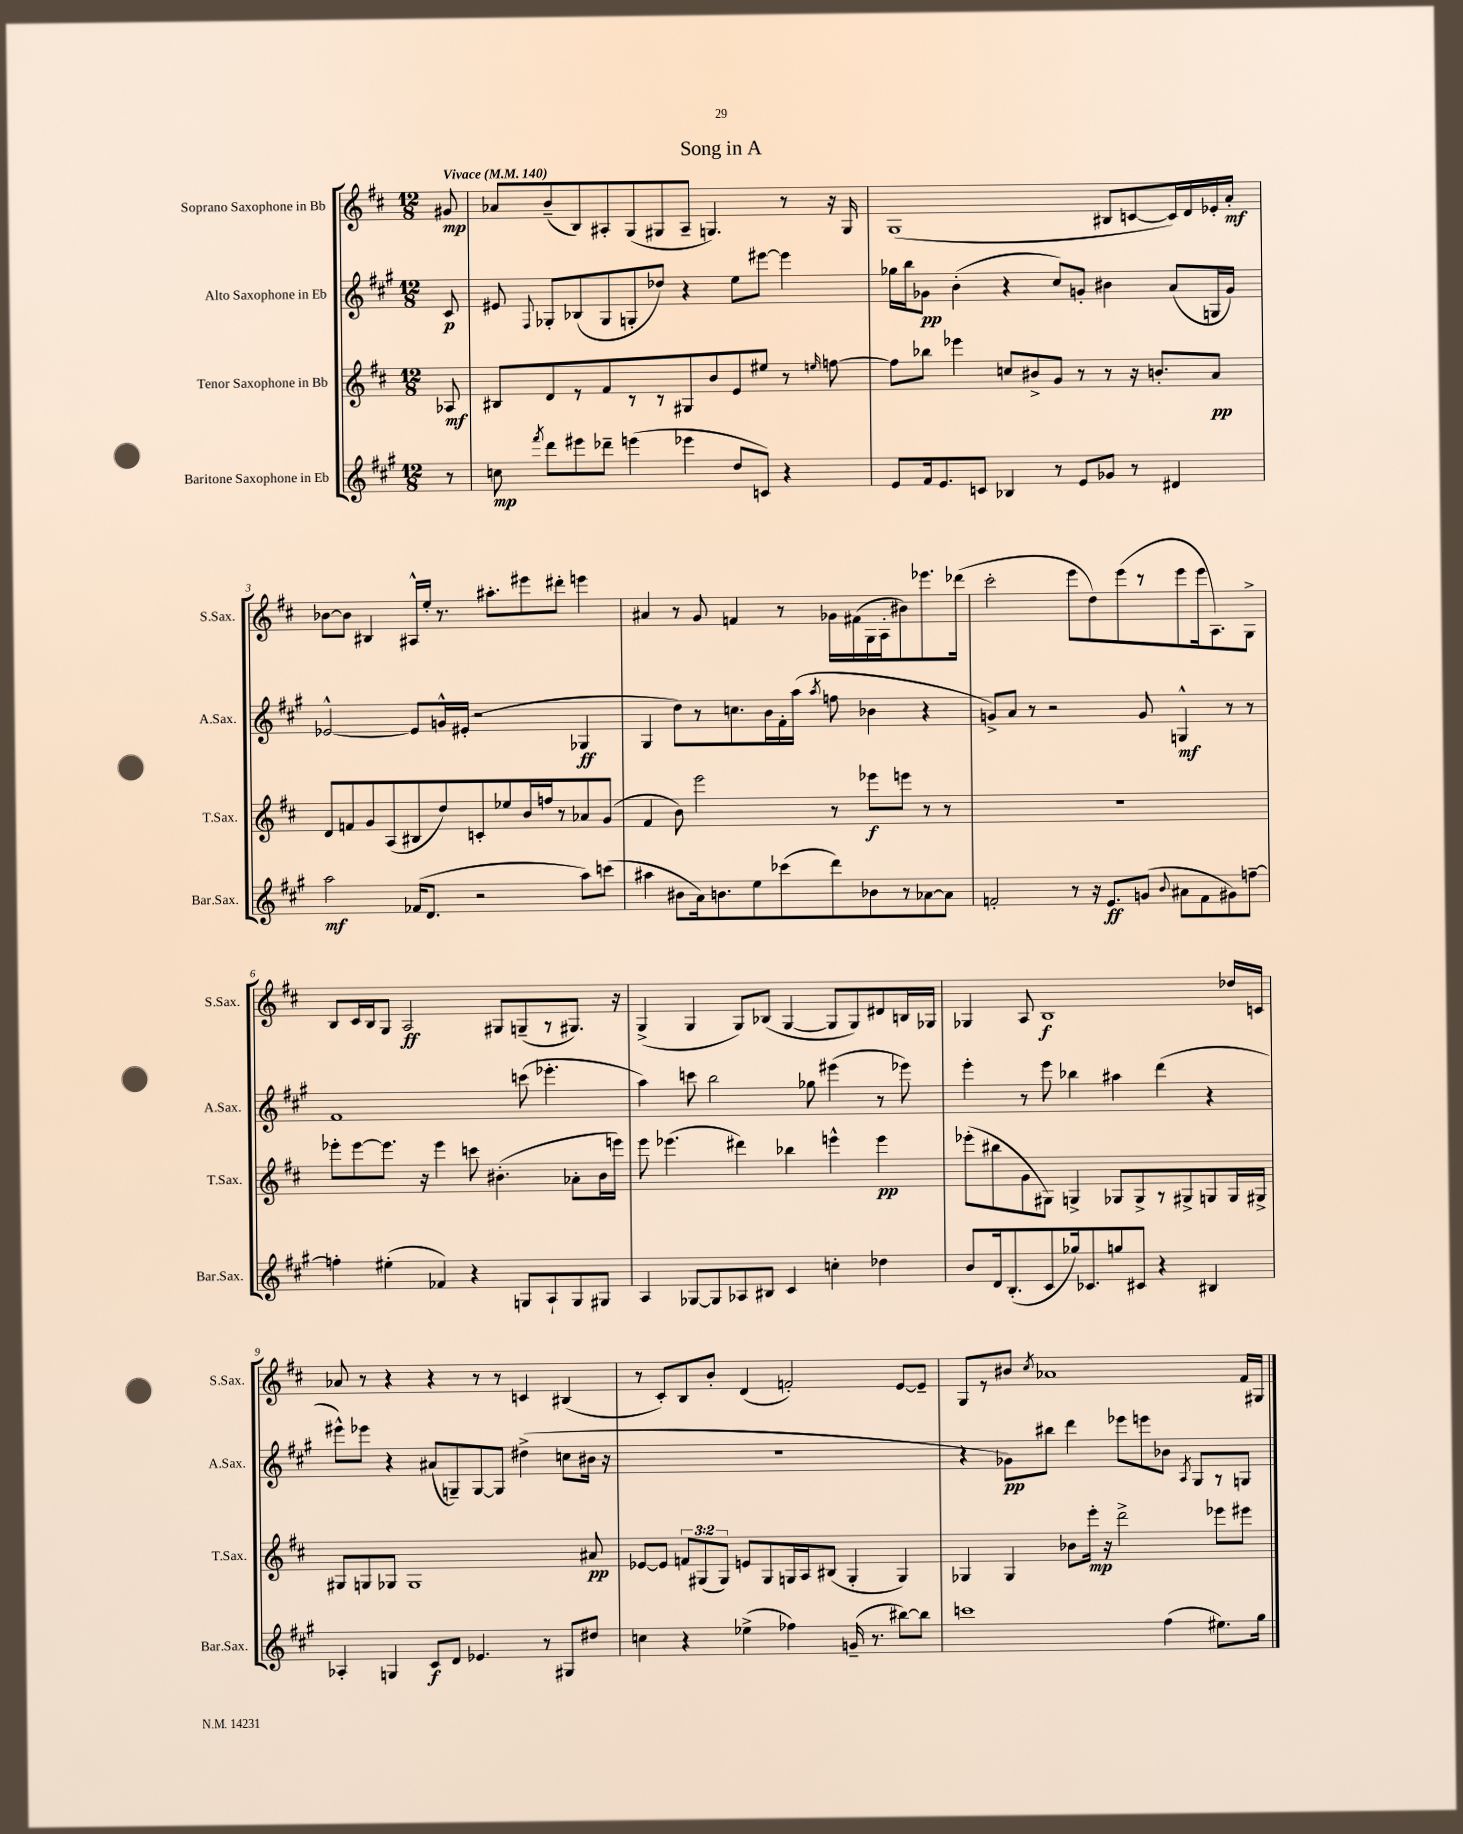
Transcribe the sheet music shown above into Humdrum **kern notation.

**kern	**dynam	**kern	**dynam	**kern	**dynam	**kern	**dynam
*part4	*part4	*part3	*part3	*part2	*part2	*part1	*part1
*staff4	*staff4	*staff3	*staff3	*staff2	*staff2	*staff1	*staff1
*I"Baritone Saxophone in Eb	*	*I"Tenor Saxophone in Bb	*	*I"Alto Saxophone in Eb	*	*I"Soprano Saxophone in Bb	*
*I'Bar.Sax.	*	*I'T.Sax.	*	*I'A.Sax.	*	*I'S.Sax.	*
*clefG2	*	*clefG2	*	*clefG2	*	*clefG2	*
*k[f#c#g#]	*	*k[f#c#]	*	*k[f#c#g#]	*	*k[f#c#]	*
*M12/8	*	*M12/8	*	*M12/8	*	*M12/8	*
*MM140	*	*MM140	*	*MM140	*	*MM140	*
=	=	=	=	=	=	=	=
!	!	!	!	!	!	!LO:TX:a:B:t=Vivace	!
8r	.	8A-X/	mf	8c#/	p	8g#X/	mp
=1	=1	=1	=1	=1	=1	=1	=1
8ccn\	mp	8B#X/L	.	8e#X/	.	8a-X/L	.
8qfff#/	.	.	.	8qqF#/	.	.	.
8ddd\L	.	8d/	.	8G-X'/L	.	(8b~/	.
8eee#X\	.	8r	.	(8B-X/	.	8B/)	.
8ddd-X~\J	.	8f#/	.	8G-/	.	8A#X'/	.
(4eeen\	.	8r	.	8Gn'/	.	(8G/	.
.	.	8r	.	8dd-X/J)	.	8G#X/	.
4eee-X\	.	8G#X/	.	4r	.	8A#~/J	.
.	.	8b/	.	.	.	4.Gn/)	.
8dd/L	.	8e/	.	8ee\L	.	.	.
8cn/J)	.	8ee#X/J	.	[8eee#X\J	.	.	.
4r	.	8r	.	4eee#\]	.	8r	.
.	.	16qqeen/	.	.	.	.	.
.	.	[8ffn\	.	.	.	16r	.
.	.	.	.	.	.	16G/	.
=2	=2	=2	=2	=2	=2	=2	=2
8e/L	.	8ff\L]	.	16gg-X\LL	.	(1G	.
.	.	.	.	16bb\J	.	.	.
16f#/k	.	8bb-X\J	.	8g-X\J	pp	.	.
8.e/	.	.	.	.	.	.	.
.	.	4eee-X\	.	(4b'\	.	.	.
8cn/J	.	.	.	.	.	.	.
4B-X/	.	8ccn/L	.	4r	.	.	.
.	.	8b#X^/	.	.	.	.	.
8r	.	8g/J	.	8cc#/L)	.	.	.
8e/L	.	8r	.	8gn'/J	.	.	.
8g-X/J	.	8r	.	4b#X\	.	8B#X/L	.
8r	.	16r	.	.	.	[8cn/	.
.	.	8.bn'/L	.	.	.	.	.
4d#X/	.	.	.	(8a/L	.	16c/L])	.
.	.	.	.	.	.	16d/	.
.	.	8a/J	pp	16Gn/L	.	16e-X'/	.
.	.	.	.	16g/JJ)	.	16a'/JJ	mf
!!LO:LB:g=z
=3	=3	=3	=3	=3	=3	=3	=3
2aa\	mf	8d/L	.	[2e-X^^/	.	[8b-X\L	.
.	.	8fn/	.	.	.	8b-\J]	.
.	.	8g/	.	.	.	4B#X/	.
.	.	(8A/	.	.	.	.	.
(16f-X/KL	.	8B#X/	.	8e-/L]	.	16A#X^^/LL	.
8.d/J	.	.	.	.	.	16ee'/JJ	.
.	.	8dd/)	.	16gn^^/L	.	8.r	.
.	.	.	.	(16e#X'/JJ	.	.	.
2r	.	8cn'/	.	2r	.	.	.
.	.	.	.	.	.	8.aa#X'\L	.
.	.	8ee-X/	.	.	.	.	.
.	.	16b/L	.	.	.	8eee#X\	.
.	.	16ffn/J	.	.	.	.	.
.	.	8r	.	.	.	8ddd#X'\J	.
8aa\L)	.	8a-X/	.	4G-X/	ff	4eeen\	.
(8cccn\J	.	(8g/J	.	.	.	.	.
=4	=4	=4	=4	=4	=4	=4	=4
4aa#X\	.	4f#/	.	4G#/	.	4a#X/	.
8b#X\L	.	8b\)	.	8dd\L)	.	8r	.
16a\k)	.	2eee\	.	8r	.	8g/	.
8.bn\	.	.	.	.	.	.	.
.	.	.	.	8.ccn\	.	4fn/	.
8ee\	.	.	.	.	.	.	.
.	.	.	.	16b\L	.	.	.
(8ccc-X\	.	.	.	16f#'\	.	8r	.
.	.	.	.	(16aa\JJ	.	.	.
.	.	.	.	8qaa/	.	.	.
8ddd\)	.	8r	.	8ffn\	.	16g-X\LL	.
.	.	.	.	.	.	(16f#X\	.
8b-X\	.	8eee-X\L	f	4b-X\	.	16G\	.
.	.	.	.	.	.	16A'\J	.
8r	.	8eeen\J	.	.	.	8b#X\)	.
[8a-X\	.	8r	.	4r	.	8.eee-X\	.
8a-\J]	.	8r	.	.	.	.	.
.	.	.	.	.	.	(16ddd-X\Jk	.
=5	=5	=5	=5	=5	=5	=5	=5
2fn'/	.	1.r	.	8gn^/L)	.	2ccc#'\	.
.	.	.	.	8a/J	.	.	.
.	.	.	.	8r	.	.	.
.	.	.	.	2r	.	.	.
8r	.	.	.	.	.	8eee\L	.
16r	.	.	.	.	.	8dd\)	.
8.e/L	ff	.	.	.	.	.	.
.	.	.	.	.	.	(8eee\	.
(8gn/J	.	.	.	8g/	.	8r	.
8qqb/	.	.	.	.	.	.	.
8a#X\L	.	.	.	4Gn^^/	mf	8eee\	.
8f\	.	.	.	.	.	16eee\k	.
.	.	.	.	.	.	8.A\)	.
8g#X\)	.	.	.	8r	.	.	.
[8ffn~\J	.	.	.	8r	.	8G^\J	.
!!LO:LB:g=z
=6	=6	=6	=6	=6	=6	=6	=6
4ffn'\]	.	8eee-X'\L	.	1f#	.	8B/L	.
.	.	[8eee-\	.	.	.	16c#/L	.
.	.	.	.	.	.	16B/J	.
(4ee#X'\	.	8.eee-\J]	.	.	.	8G/J	.
.	.	.	.	.	.	2A/	ff
.	.	16r	.	.	.	.	.
4f-X/)	.	4eee-\	.	.	.	.	.
4r	.	8cccn\	.	.	.	.	.
.	.	(4.b#X'\	.	.	.	8G#X/L	.
8Gn/L	.	.	.	(8cccn\	.	(8Gn~/	.
8A`/	.	.	.	4.eee-X'\	.	8r	.
8G/	.	8a-X'\L	.	.	.	8.G#X/J)	.
8G#X/J	.	16b#\L	.	.	.	.	.
.	.	16eeen\JJ)	.	.	.	16r	.
=7	=7	=7	=7	=7	=7	=7	=7
4A/	.	8eee\	.	4aa\)	.	(4G^/	.
.	.	(4.eee-X\	.	.	.	.	.
[8G-X/L	.	.	.	8cccn\	.	4G/	.
8G-/]	.	.	.	2bb\	.	.	.
8A-X/	.	4ddd#X\)	.	.	.	8G/L)	.
8B#X/J	.	.	.	.	.	(8B-X/J	.
4c#/	.	4bb-X\	.	.	.	[4G/	.
.	.	.	.	8gg-X\	.	.	.
4ccn'\	.	4eeen^^\	.	(4eee#X\	.	8G/L]	.
.	.	.	.	.	.	8G/)	.
4dd-X\	.	4eee\	pp	8r	.	8d#X/	.
.	.	.	.	8eee-X\)	.	16Bn/L	.
.	.	.	.	.	.	16G-X/JJ	.
=8	=8	=8	=8	=8	=8	=8	=8
8b/L	.	(8eee-X'\L	.	4eee'\	.	4G-X/	.
16d/k	.	8bb#X\	.	.	.	.	.
(8.B'/	.	.	.	.	.	.	.
.	.	8g\	.	8r	.	8A/	.
8c#/	.	8G#X\J)	.	8eee\	.	1B	f
16gg-X/k)	.	4Gn^/	.	4bb-X\	.	.	.
8.c-X/	.	.	.	.	.	.	.
8ggn/	.	8G-X/L	.	4aa#X\	.	.	.
8c#X/J	.	8G-^/	.	.	.	.	.
4r	.	8r	.	(4ddd\	.	.	.
.	.	8G#X^/	.	.	.	.	.
4B#X/	.	8Gn/	.	4r	.	.	.
.	.	16G/L	.	.	.	16dd-X/LL	.
.	.	16G#X^/JJ	.	.	.	16cn/JJ	.
!!LO:LB:g=z
=9	=9	=9	=9	=9	=9	=9	=9
4A-X'/	.	8G#X/L	.	8eee#X^^\L)	.	8a-X/	.
.	.	8Gn/	.	8eee-X\J	.	8r	.
4Gn/	.	8G-X/J	.	4r	.	4r	.
.	.	1G-	.	.	.	.	.
8c#/L	f	.	.	(8a#X/L	.	4r	.
8d/J	.	.	.	8Gn~/)	.	.	.
4.e-X/	.	.	.	[8G/	.	8r	.
.	.	.	.	8G/J]	.	8r	.
.	.	.	.	(4dd#X^\	.	4cn/	.
8r	.	.	.	.	.	.	.
8G#X/L	.	.	.	8ccn\L	.	(4B#X/	.
8dd#X/J	.	8a#X/	pp	16b#X\Jk	.	.	.
.	.	.	.	16r	.	.	.
=10	=10	=10	=10	=10	=10	=10	=10
4ccn\	.	[8e-X/L	.	1.r	.	8r	.
.	.	8e-/J]	.	.	.	8c#'/L)	.
4r	.	12fn/L	.	.	.	8B/	.
.	.	(12G#X/	.	.	.	.	.
.	.	.	.	.	.	8b'/J	.
.	.	12G#/J)	.	.	.	.	.
(4ee-X^\	.	8en/L	.	.	.	(4d/	.
.	.	8G#/	.	.	.	.	.
4ff-X\)	.	16Gn/L	.	.	.	2fn'/)	.
.	.	16A/J	.	.	.	.	.
.	.	(8B#X/J	.	.	.	.	.
(16gn~/	.	4G'/	.	.	.	.	.
8.r	.	.	.	.	.	.	.
[8bb#X\L)	.	4G/)	.	.	.	[8e/L	.
8bb#\J]	.	.	.	.	.	8e~/J]	.
=11	=11	=11	=11	=11	=11	=11	=11
1cccn	.	4G-X/	.	4r	.	8G/L	.
.	.	.	.	.	.	8r	.
.	.	4G-/	.	8g-X\L)	pp	8b#X/J	.
.	.	.	.	.	.	8qcc#/	.
.	.	.	.	8bb#X\J	.	1a-X	.
.	.	8b-X\L	.	4ddd\	.	.	.
.	.	16eee'\Jk	mp	.	.	.	.
.	.	16r	.	.	.	.	.
.	.	2ddd^\	.	8eee-X\L	.	.	.
.	.	.	.	8eeen\	.	.	.
(4ff#\	.	.	.	8b-X\J	.	.	.
.	.	.	.	8qA/	.	.	.
.	.	.	.	8G#/L	.	.	.
8.ee#X\L)	.	8eee-X\L	.	8r	.	.	.
.	.	8eee#X\J	.	8Gn/J	.	16f#/LL	.
16gg#\Jk	.	.	.	.	.	16G#X/JJ	.
==	==	==	==	==	==	==	==
*-	*-	*-	*-	*-	*-	*-	*-
